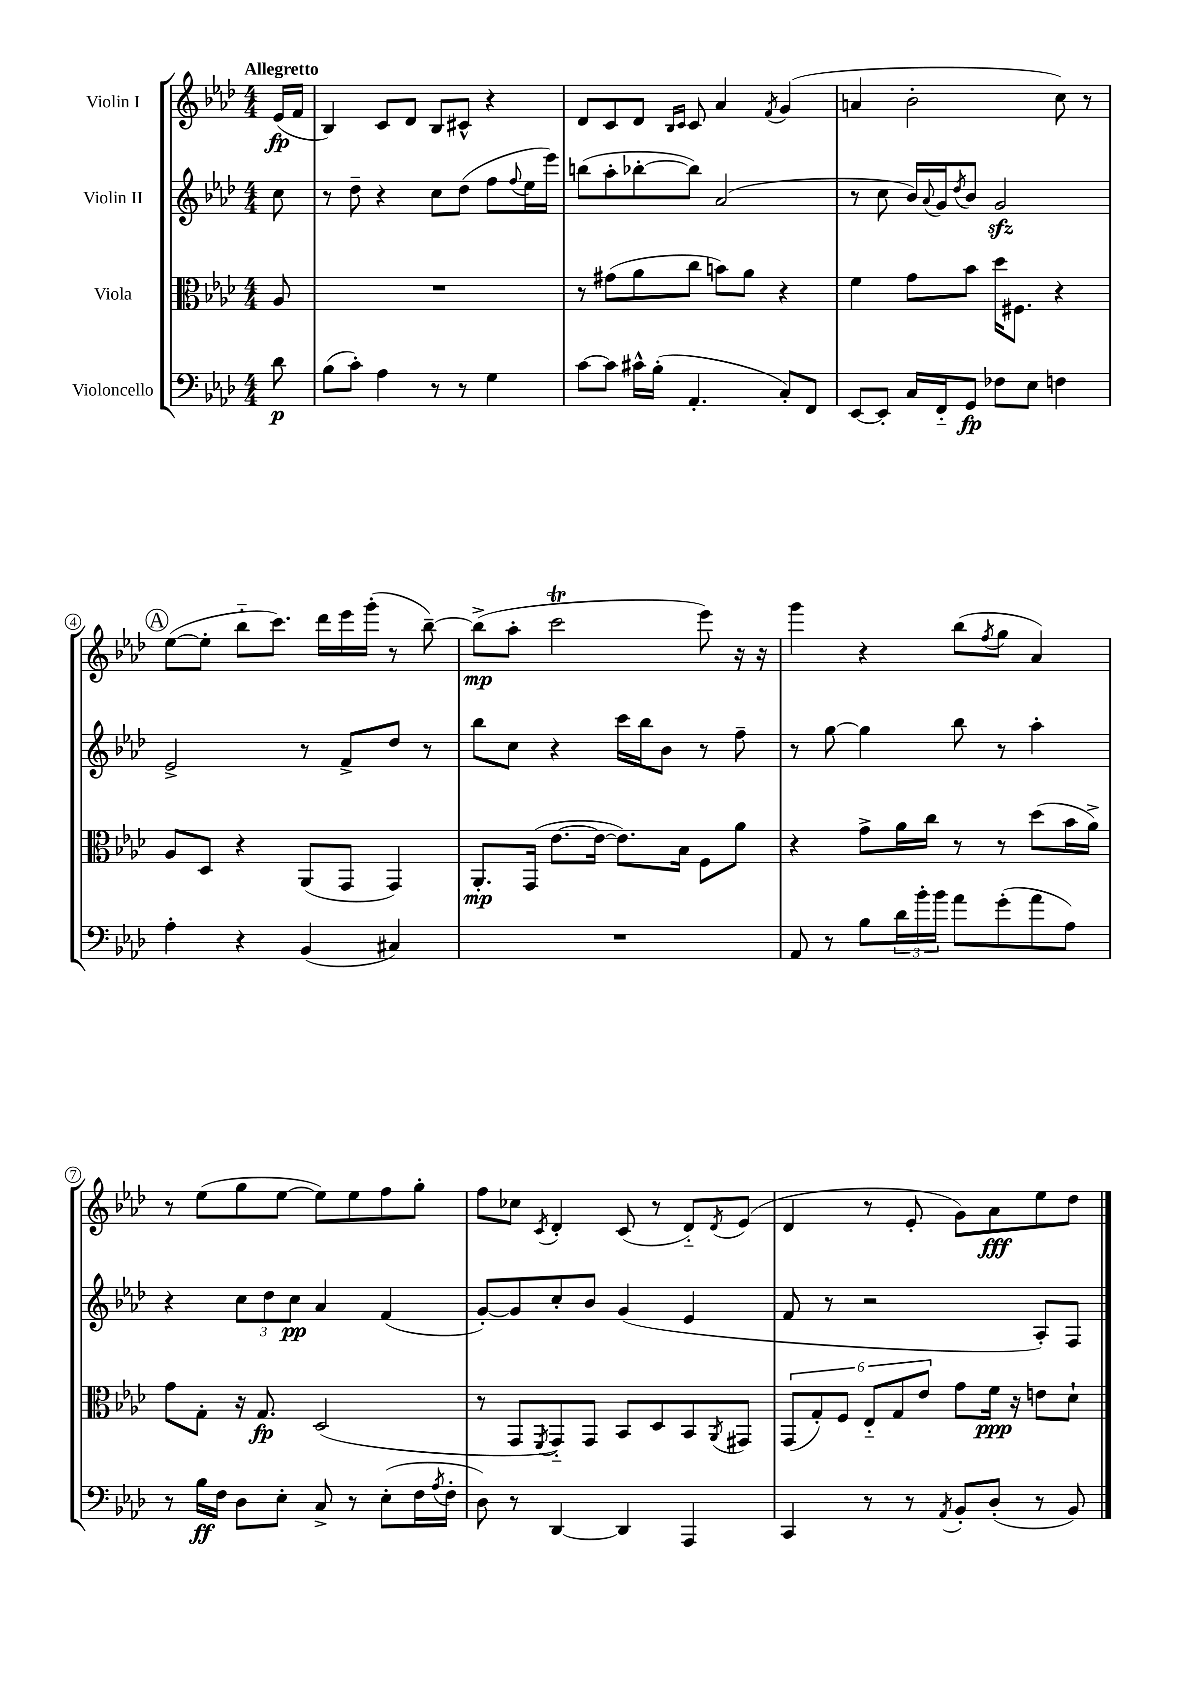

**kern	**kern	**kern	**kern
*staff4	*staff3	*staff2	*staff1
*clefF4	*clefC3	*clefG2	*clefG2
*k[b-e-a-d-]	*k[b-e-a-d-]	*k[b-e-a-d-]	*k[b-e-a-d-]
*M4/4	*M4/4	*M4/4	*M4/4
8d-	8A-	8cc	(16e-
.	.	.	16f
=	=	=	=
(8B-	1r	8r	4B-)
8c')	.	8dd-~	.
4A-	.	4r	8c
.	.	.	8d-
8r	.	8cc	8B-
8r	.	(8dd-	8c#^^
4G	.	8ff	4r
.	.	8qqff	.
.	.	16ee-	.
.	.	16eee-)	.
=	=	=	=
[8c	8r	(8bb	8d-
8c]	(8g#	8aa-'	8c
16c#^^	8a-	[8bb-'	8d-
(16B-'	.	.	.
.	.	.	16qqB-
.	.	.	16qqc
4.AA-'	8cc	8bb-])	8c
.	8b)	(2a-	4a-
.	8a-	.	.
.	.	.	8qf
8C')	4r	.	(4g
8FF	.	.	.
=	=	=	=
[8EE-	4f	8r	4a
8EE-']	.	8cc	.
16C	8g	16b-)	2b-'
.	.	8qqa-	.
16FF'~	.	16g	.
.	.	8qdd-	.
8GG	8b-	8b-	.
8F-	16dd-	2g	.
.	8.F#	.	.
8E-	.	.	.
4F	4r	.	8cc)
.	.	.	8r
=	=	=	=
4A-'	8A-	2e-^	([8ee-
.	8D-	.	8ee-']
4r	4r	.	8bb-'~
.	.	.	8.ccc)
(4BB-	(8AA-	8r	.
.	.	.	16ddd-
.	8GG	8f^	16eee-
.	.	.	(16ggg'
4C#)	4GG)	8dd-	8r
.	.	8r	[8bb-~)
=	=	=	=
1r	8.AA-'	8bb-	(8bb-^]
.	.	8cc	8aa-'
.	(16GG	.	.
.	[8.e-	4r	2ccc
.	16e-_	.	.
.	8.e-])	16ccc	.
.	.	16bb-	.
.	.	8b-	.
.	16B-	.	.
.	8F	8r	8eee-)
.	8a-	8ff~	16r
.	.	.	16r
=	=	=	=
8AA-	4r	8r	4ggg
8r	.	[8gg	.
8B-	8g^	4gg]	4r
24d-	16a-	.	.
24b-'	.	.	.
.	16cc	.	.
24b-	.	.	.
8a-	8r	8bb-	(8bb-
.	.	.	8qff
(8g'	8r	8r	8gg
8a-	(8dd-	4aa-'	4a-)
8A-)	16b-	.	.
.	16a-^)	.	.
=	=	=	=
8r	8g	4r	8r
16B-	8G'	.	(8ee-
16F	.	.	.
8D-	16r	12cc	8gg
.	8.G	.	.
.	.	12dd-	.
8E-'	.	.	[8ee-
.	.	12cc	.
8C^	(2D-	4a-	8ee-])
8r	.	.	8ee-
(8E-'	.	(4f	8ff
16F	.	.	8gg'
8qA-	.	.	.
16F'	.	.	.
=	=	=	=
8D-)	8r	[8g')	8ff
8r	8GG	8g]	8cc-
.	8qFF	.	8qc
[4DD-	8GG'~)	8cc'	4d-'
.	8GG	8b-	.
4DD-]	8BB-	(4g	(8c
.	8D-	.	8r
4AAA-	8BB-	4e-	8d-'~)
.	8qAA-	.	8qd-
.	8GG#	.	(8e-
=	=	=	=
4CC	(12GG	8f	4d-
.	12G')	.	.
.	.	8r	.
.	12F	.	.
8r	12E-'~	2r	8r
.	12G	.	.
8r	.	.	8e-'
.	12e-	.	.
8qAA-	.	.	.
8BB-'	8g	.	8g)
(8D-'	16f	.	8a-
.	16r	.	.
8r	8e	8A-')	8ee-
8BB-)	8d-`	8F	8dd-
==	==	==	==
*-	*-	*-	*-
